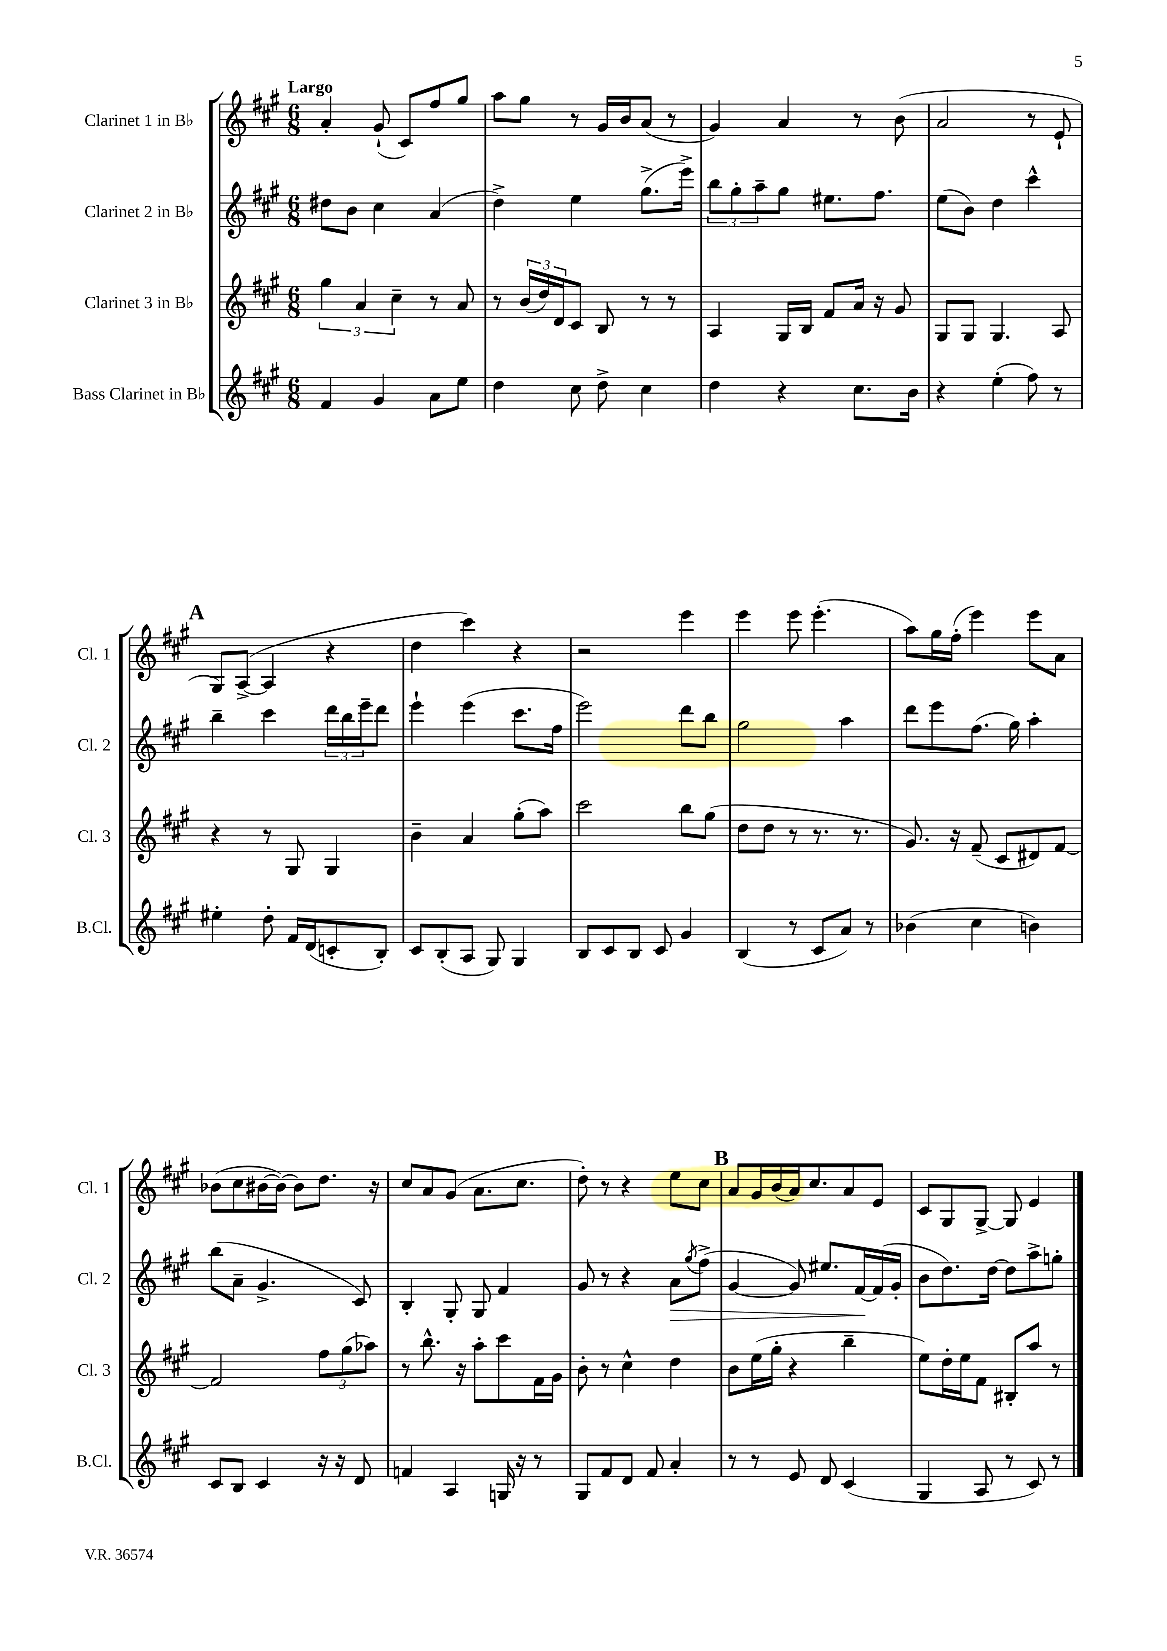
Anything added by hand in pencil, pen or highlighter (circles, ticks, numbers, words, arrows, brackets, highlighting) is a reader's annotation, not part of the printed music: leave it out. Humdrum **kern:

**kern	**kern	**kern	**dynam	**kern
*part4	*part3	*part2	*part2	*part1
*staff4	*staff3	*staff2	*staff2	*staff1
*I"Bass Clarinet in B♭	*I"Clarinet 3 in B♭	*I"Clarinet 2 in B♭	*	*I"Clarinet 1 in B♭
*I'B.Cl.	*I'Cl. 3	*I'Cl. 2	*	*I'Cl. 1
*clefG2	*clefG2	*clefG2	*	*clefG2
*k[f#c#g#]	*k[f#c#g#]	*k[f#c#g#]	*	*k[f#c#g#]
*M6/8	*M6/8	*M6/8	*	*M6/8
=1	=1	=1	=1	=1
!	!	!	!	!LO:TX:a:B:t=Largo
4f#/	6gg#\	8dd#X\L	.	4a'/
.	.	8b\J	.	.
.	6a/	.	.	.
4g#/	.	4cc#\	.	(8g#`/
.	6cc#~\	.	.	.
.	.	.	.	8c#/L)
8a\L	8r	(4a/	.	8ff#/
8ee\J	8a/	.	.	8gg#/J
=2	=2	=2	=2	=2
4dd\	8r	4dd^\)	.	8aa\L
.	(24b/LL	.	.	8gg#\J
.	24dd/)	.	.	.
.	24d/J	.	.	.
8cc#\	8c#/J	4ee\	.	8r
8dd^\	8B/	.	.	16g#/LL
.	.	.	.	16b/J
4cc#\	8r	(8.gg#^\L	.	(8a/J
.	8r	.	.	8r
.	.	16eee^\Jk)	.	.
=3	=3	=3	=3	=3
4dd\	4A/	12bb\L	.	4g#/)
.	.	12gg#'\	.	.
.	.	12aa~\	.	.
4r	16G#/LL	8gg#\J	.	4a/
.	16B/JJ	.	.	.
.	8f#/L	8.ee#X\L	.	.
8.cc#\L	16a/Jk	.	.	8r
.	16r	8.ff#\J	.	.
.	8g#/	.	.	(8b\
16b\Jk	.	.	.	.
=4	=4	=4	=4	=4
4r	8G#/L	(8ee\L	.	2a/
.	8G#/J	8b\J)	.	.
(4ee'\	4.G#/	4dd\	.	.
8ff#\)	.	4ccc#^^\	.	8r
8r	8A/	.	.	8e`/
!!LO:LB:g=z
!!LO:REH:place=s1:t=A
=5	=5	=5	=5	=5
4ee#X'\	4r	4bb~\	.	8G#/L)
.	.	.	.	([8A^/J
8dd'\	8r	4ccc#\	.	4A/]
16f#/LL	8G#/	.	.	.
(16d/J	.	.	.	.
8cn'/	4G#/	24ddd\LL	.	4r
.	.	24bb\	.	.
.	.	24eee~\J	.	.
8B'/J)	.	8ddd\J	.	.
=6	=6	=6	=6	=6
8c#/L	4b~\	4eee`\	.	4dd\
(8B'/	.	.	.	.
8A/J	4a/	(4eee\	.	4ccc#\)
8G#/)	.	.	.	.
4G#/	(8gg#'\L	8.ccc#\L	.	4r
.	8aa\J)	.	.	.
.	.	16ff#\Jk	.	.
=7	=7	=7	=7	=7
8B/L	2ccc#\	2eee\)	.	2r
8c#/	.	.	.	.
8B/J	.	.	.	.
8c#/	.	.	.	.
4g#/	8bb\L	8ddd\L	.	4eee\
.	(8gg#\J	8bb\J	.	.
=8	=8	=8	=8	=8
(4B/	8dd\L	2gg#\	.	4eee\
.	8dd\J	.	.	.
8r	8r	.	.	8eee\
8c#/L	8.r	.	.	(4.eee'\
8a/J)	.	4aa\	.	.
.	8.r	.	.	.
8r	.	.	.	.
=9	=9	=9	=9	=9
(4b-X\	8.g#/)	8ddd\L	.	8aa\L)
.	.	8eee\	.	16gg#\L
.	16r	.	.	(16ff#'\JJ
4cc#\	(8f#~/	(8.ff#\J	.	4eee\)
.	8c#/L	.	.	.
.	.	16gg#\)	.	.
4bn\)	8d#X/)	4aa'\	.	8eee\L
.	[8f#/J	.	.	8a\J
!!LO:LB:g=z
=10	=10	=10	=10	=10
8c#/L	2f#/]	(8bb\L	.	(8b-X\L
8B/J	.	8a~\J	.	8cc#\
4c#/	.	4.g#^/	.	[16b#X\L
.	.	.	.	16b#\JJ_)
.	.	.	.	8b#\L]
16r	12ff#\L	.	.	8.dd\J
16r	.	.	.	.
.	(12gg#\	.	.	.
8d/	.	8c#/)	.	.
.	12aa-X\J)	.	.	.
.	.	.	.	16r
=11	=11	=11	=11	=11
4fn/	8r	4B'/	.	8cc#/L
.	8.bb^^\	.	.	8a/
4A/	.	8G#'/	.	(8g#/J
.	16r	.	.	.
.	8aa'\L	8G#/	.	8.a\L
16Gn/	8ccc#\	4f#/	.	.
16r	.	.	.	8.cc#\J
8r	16f#\L	.	.	.
.	16g#\JJ	.	.	.
=12	=12	=12	=12	=12
8G#/L	8b'\	8g#/	.	8dd'\)
8f#/	8r	8r	.	8r
8d/J	4cc#^^\	4r	.	4r
8f#/	.	.	.	.
!	!	!	!LO:HP:b	!
4a'/	4dd\	8a\L	>	8ee\L
.	.	8qgg#/	.	.
.	.	(8ff#^\J	.	8cc#\J
!!LO:REH:place=s1:t=B
=13	=13	=13	=13	=13
8r	8b\L	[4g#/	.	8a/L
8r	(16ee\L	.	.	16g#/L
.	16gg#'\JJ	.	.	(16b/
8e/	4r	8g#/])	.	16a/J)
.	.	.	.	8.cc#/
8d/	.	8.ee#X/L	.	.
(4c#/	4bb~\	.	.	8a/
.	.	[16f#/L	.	.
.	.	(16f#/]	]	8e/J
.	.	16g#'/JJ	.	.
=14	=14	=14	=14	=14
4G#/	8ee\L)	8b\L	.	8c#/L
.	16dd'\L	8.dd\)	.	8G#/
.	16ee\J	.	.	.
8A/	8f#\J	.	.	[8G#^/J
.	.	[16dd\Jk	.	.
8r	8B#X'/L	8dd\L]	.	8G#/]
8c#/)	8aa/J	8aa^\	.	4e/
8r	8r	8ggn'\J	.	.
==	==	==	==	==
*-	*-	*-	*-	*-
